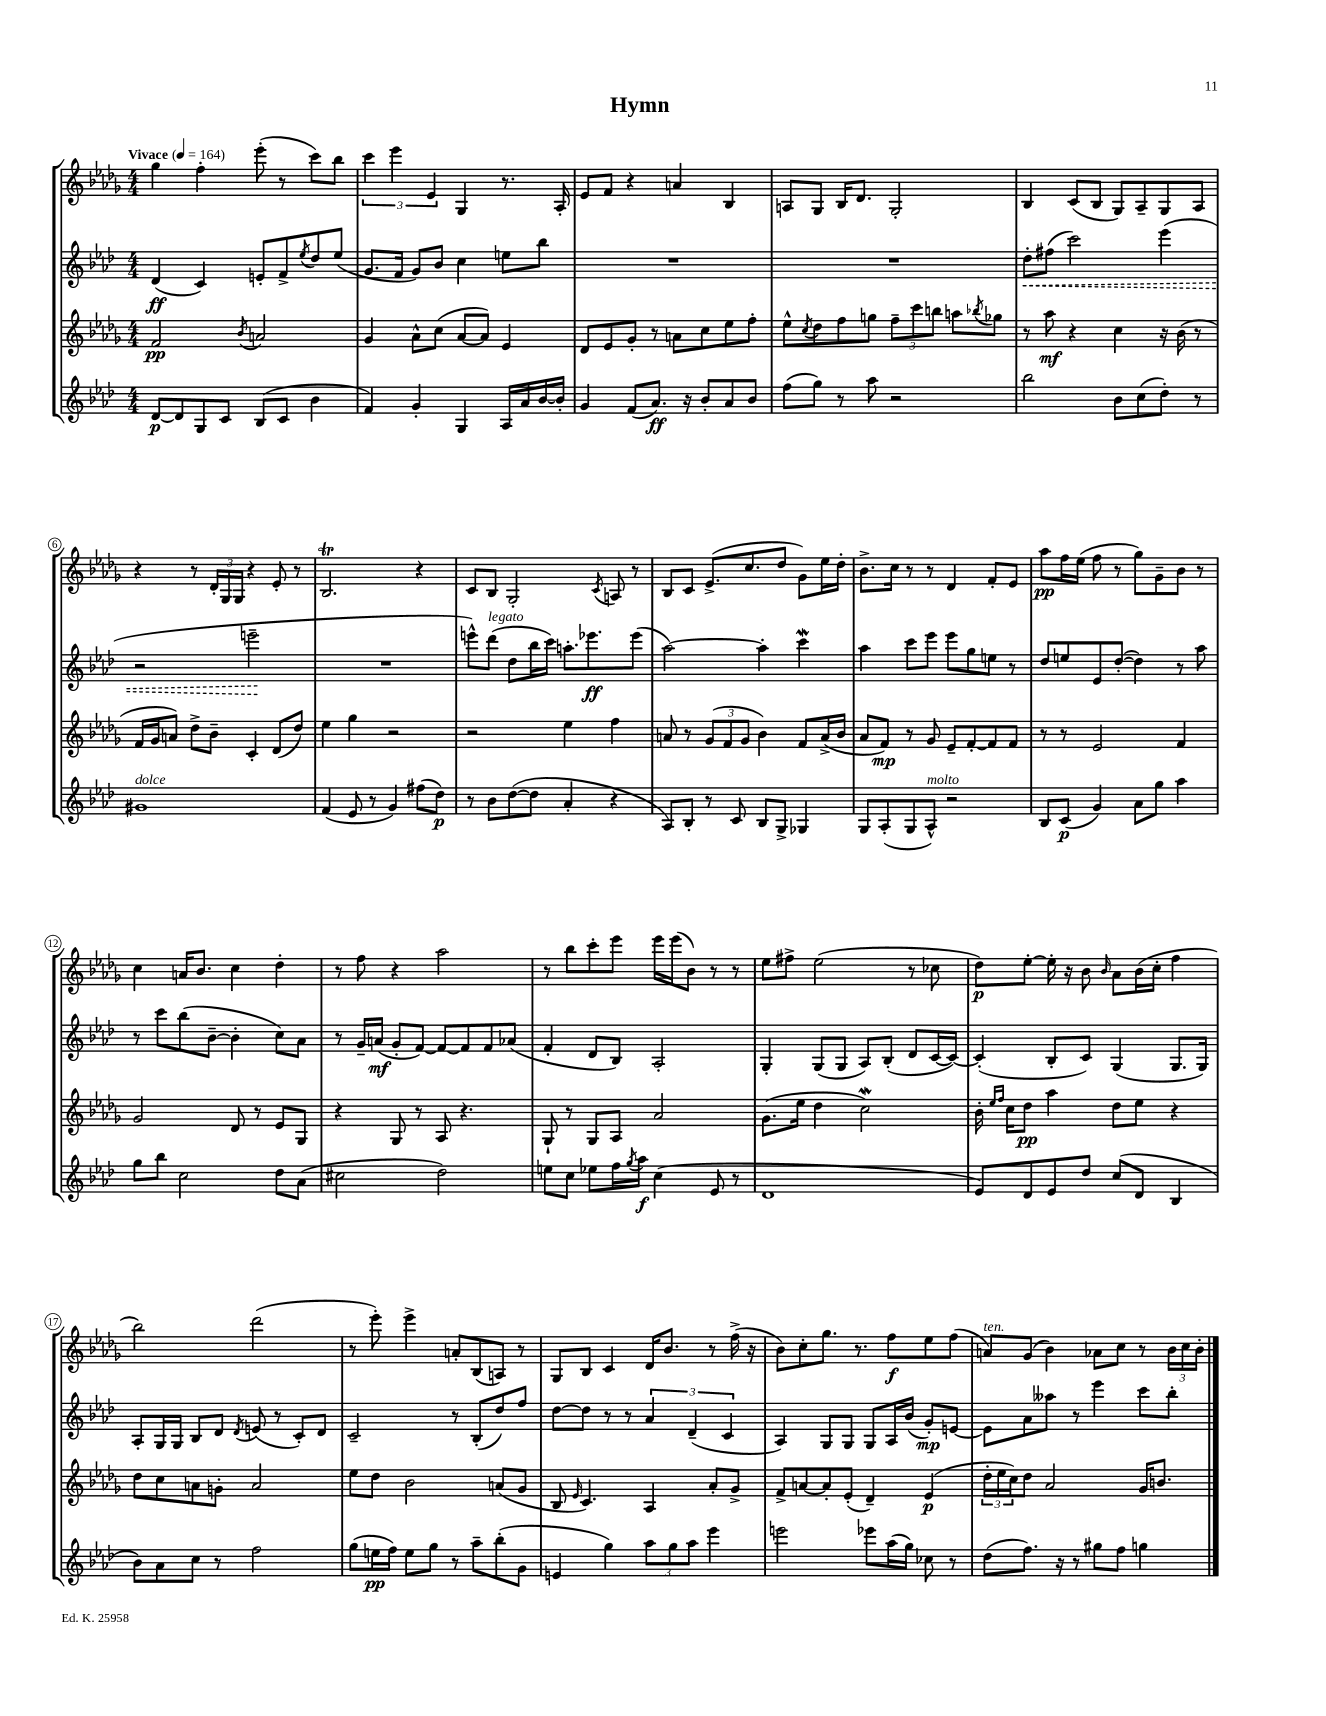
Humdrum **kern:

**kern	**dynam	**kern	**dynam	**kern	**dynam	**kern	**dynam
*part4	*part4	*part3	*part3	*part2	*part2	*part1	*part1
*staff4	*staff4	*staff3	*staff3	*staff2	*staff2	*staff1	*staff1
*clefG2	*	*clefG2	*	*clefG2	*	*clefG2	*
*k[b-e-a-d-]	*	*k[b-e-a-d-g-]	*	*k[b-e-a-d-]	*	*k[b-e-a-d-g-]	*
*M4/4	*	*M4/4	*	*M4/4	*	*M4/4	*
*MM164	*	*MM164	*	*MM164	*	*MM164	*
=1	=1	=1	=1	=1	=1	=1	=1
!	!	!	!	!	!	!LO:TX:a:B:t=Vivace	!
[8d-/L	p	2f/	pp	(4d-/	ff	4gg-\	.
8d-/]	.	.	.	.	.	.	.
8G/	.	.	.	4c/)	.	4ff'\	.
8c/J	.	.	.	.	.	.	.
.	.	8qb-/	.	.	.	.	.
(8B-/L	.	2an/	.	8en'/L	.	(8eee-'\	.
8c/J	.	.	.	8f^/	.	8r	.
.	.	.	.	8qee-/	.	.	.
4b-\	.	.	.	8dd-/	.	8ccc\L)	.
.	.	.	.	(8ee-/J	.	8bb-\J	.
=2	=2	=2	=2	=2	=2	=2	=2
4f/)	.	4g-/	.	8.g/L	.	6ccc\	.
.	.	.	.	.	.	6eee-\	.
.	.	.	.	16f/Jk	.	.	.
4g'/	.	8a-^^\L	.	8g/L)	.	.	.
.	.	.	.	.	.	6e-/	.
.	.	(8cc\J	.	8b-/J	.	.	.
4G/	.	[8a-/L	.	4cc\	.	4G-/	.
.	.	8a-/J])	.	.	.	.	.
16A-/LL	.	4e-/	.	8een\L	.	8.r	.
16a-/	.	.	.	.	.	.	.
[16b-/	.	.	.	8bb-\J	.	.	.
16b-'/JJ]	.	.	.	.	.	16A-'/	.
=3	=3	=3	=3	=3	=3	=3	=3
4g/	.	8d-/L	.	1r	.	8e-/L	.
.	.	8e-/	.	.	.	8f/J	.
(8f/L	.	8g-'/J	.	.	.	4r	.
8.a-/J)	ff	8r	.	.	.	.	.
.	.	8an\L	.	.	.	4an/	.
16r	.	.	.	.	.	.	.
8b-'/L	.	8cc\	.	.	.	.	.
8a-/	.	8ee-\	.	.	.	4B-/	.
8b-/J	.	8ff'\J	.	.	.	.	.
=4	=4	=4	=4	=4	=4	=4	=4
(8ff\L	.	8ee-^^\L	.	1r	.	8An/L	.
.	.	8qcc/	.	.	.	.	.
8gg\J)	.	8dd-\	.	.	.	8G-/J	.
8r	.	8ff\	.	.	.	16B-/KL	.
.	.	.	.	.	.	8.d-/J	.
8aa-\	.	8ggn\J	.	.	.	.	.
2r	.	12ff~\L	.	.	.	2G-'/	.
.	.	12ccc\	.	.	.	.	.
.	.	12bbn\J	.	.	.	.	.
.	.	8aan\L	.	.	.	.	.
.	.	8qbb-X/	.	.	.	.	.
.	.	8gg-X\J	.	.	.	.	.
=5	=5	=5	=5	=5	=5	=5	=5
!	!	!	!	!	!LO:HP:b	!	!
2bb-\	.	8r	.	8dd-'\L	<	4B-/	.
.	.	8aa-\	mf	(8ff#X\J	.	.	.
.	.	4r	.	2ccc\)	.	(8c/L	.
.	.	.	.	.	.	8B-/J	.
8b-\L	.	4cc\	.	.	.	8G-/L)	.
(8cc\	.	.	.	.	.	8A-~/	.
8dd-'\J)	.	16r	.	(4eee-\	.	8G-/	.
.	.	(16b-\	.	.	.	.	.
8r	.	8r	.	.	.	8A-/J	.
!!LO:LB:g=z
=6	=6	=6	=6	=6	=6	=6	=6
!LO:TX:a:i:t=dolce	!	!	!	!	!	!	!
1g#X	.	16f/LL	.	2r	.	4r	.
.	.	16g-/J	.	.	.	.	.
.	.	8an/J)	.	.	.	.	.
.	.	8dd-^\L	.	.	.	8r	.
.	.	8b-~\J	.	.	.	24d-'/LL	.
.	.	.	.	.	.	24G-/	.
.	.	.	.	.	.	24G-/JJ	.
.	.	4c'/	.	2eeen~\	.	4r	.
.	.	(8d-/L	.	.	.	8e-'/	.
.	.	8dd-/J)	.	.	.	8r	.
.	.	.	.	.	[	.	.
=7	=7	=7	=7	=7	=7	=7	=7
(4f/	.	4ee-\	.	1r	.	2.B-T/	.
8e-/	.	4gg-\	.	.	.	.	.
8r	.	.	.	.	.	.	.
4g/)	.	2r	.	.	.	.	.
(8ff#X\L	.	.	.	.	.	4r	.
8dd-\J)	p	.	.	.	.	.	.
=8	=8	=8	=8	=8	=8	=8	=8
8r	.	2r	.	8eeen^^\L)	.	8c/L	.
!	!	!	!	!LO:TX:a:i:t=legato	!	!	!
8b-\L	.	.	.	(8ddd-\J	.	8B-/J	.
([8dd-\	.	.	.	8dd-\L	.	2G-'/	.
8dd-\J]	.	.	.	16bb-\L	.	.	.
.	.	.	.	16ccc\JJ)	.	.	.
4a-'/	.	4ee-\	.	8.aan'\L	.	.	.
.	.	.	.	8.eee-X\	ff	.	.
.	.	.	.	.	.	8qc/	.
4r	.	4ff\	.	.	.	8An/	.
.	.	.	.	(8eee-\J	.	8r	.
=9	=9	=9	=9	=9	=9	=9	=9
8A-/L)	.	8an/	.	[2aa-\)	.	8B-/L	.
8B-'/J	.	8r	.	.	.	8c/J	.
8r	.	(12g-/L	.	.	.	(8.e-^/L	.
.	.	12f/	.	.	.	.	.
8c/	.	.	.	.	.	.	.
.	.	12g-/J	.	.	.	.	.
.	.	.	.	.	.	8.cc/	.
8B-/L	.	4b-\)	.	4aa-'\]	.	.	.
8G^/J	.	.	.	.	.	8dd-/J	.
4G-X/	.	8f/L	.	4cccW\	.	8g-\L)	.
.	.	(16a^/L	.	.	.	16ee-\L	.
.	.	16b-/JJ	.	.	.	16dd-'\JJ	.
=10	=10	=10	=10	=10	=10	=10	=10
8G/L	.	8a-/L	.	4aa-\	.	8.b-^\L	.
(8A-'/	.	8f/J)	mp	.	.	.	.
.	.	.	.	.	.	16cc\Jk	.
8G/	.	8r	.	8ccc\L	.	8r	.
!LO:TX:a:i:t=molto	!	!	!	!	!	!	!
8A-^^/J)	.	8g-/	.	8eee-\J	.	8r	.
2r	.	8e-~/L	.	8eee-\L	.	4d-/	.
.	.	[8f'/	.	8gg\	.	.	.
.	.	8f/]	.	8een\J	.	8f'/L	.
.	.	8f/J	.	8r	.	8e-/J	.
=11	=11	=11	=11	=11	=11	=11	=11
8B-/L	.	8r	.	8dd-/L	.	8aa-\L	pp
(8c/J	p	8r	.	8een/	.	16ff\L	.
.	.	.	.	.	.	(16ee-\JJ	.
4g/)	.	2e-/	.	8e-/	.	8ff\	.
.	.	.	.	([8dd-'/J	.	8r	.
8a-\L	.	.	.	4dd-\])	.	8gg-\L)	.
8gg\J	.	.	.	.	.	8g-~\	.
4aa-\	.	4f/	.	8r	.	8b-\J	.
.	.	.	.	8aa-\	.	8r	.
!!LO:LB:g=z
=12	=12	=12	=12	=12	=12	=12	=12
8gg\L	.	2g-/	.	8r	.	4cc\	.
8bb-\J	.	.	.	8ccc\L	.	.	.
2cc\	.	.	.	(8bb-\	.	16an/KL	.
.	.	.	.	.	.	8.b-/J	.
.	.	.	.	[8b-~\J	.	.	.
.	.	8d-/	.	4b-'\]	.	4cc\	.
.	.	8r	.	.	.	.	.
8dd-\L	.	8e-/L	.	8cc\L)	.	4dd-'\	.
(8a-\J	.	8G-/J	.	8a-\J	.	.	.
=13	=13	=13	=13	=13	=13	=13	=13
2cc#X\	.	4r	.	8r	.	8r	.
.	.	.	.	16g~/LL	.	8ff\	.
.	.	.	.	(16an/JJ	mf	.	.
.	.	8G-/	.	8g'/L	.	4r	.
.	.	8r	.	[8f/J)	.	.	.
2dd-\)	.	8A-/	.	8f/L_	.	2aa-\	.
.	.	4.r	.	8f/]	.	.	.
.	.	.	.	8f/	.	.	.
.	.	.	.	(8a-X/J	.	.	.
=14	=14	=14	=14	=14	=14	=14	=14
8een\L	.	8G-`/	.	4f'/	.	8r	.
8cc\J	.	8r	.	.	.	8bb-\L	.
8ee-X\L	.	8G-/L	.	8d-/L	.	8ccc'\	.
16ff\L	.	8A-/J	.	8B-/J)	.	8eee-\J	.
8qgg/	.	.	.	.	.	.	.
16aa-\JJ	f	.	.	.	.	.	.
(4cc\	.	2a-/	.	2A-'/	.	16eee-\LL	.
.	.	.	.	.	.	(16eee-\J	.
.	.	.	.	.	.	8b-\J)	.
8e-/	.	.	.	.	.	8r	.
8r	.	.	.	.	.	8r	.
=15	=15	=15	=15	=15	=15	=15	=15
1d-	.	(8.g-\L	.	4G'/	.	8ee-\L	.
.	.	.	.	.	.	8ff#X^\J	.
.	.	16ee-\Jk	.	.	.	.	.
.	.	4dd-\	.	(8G/L	.	(2ee-\	.
.	.	.	.	8G/J	.	.	.
.	.	2ccW\)	.	8A-/L)	.	.	.
.	.	.	.	(8B-'/J	.	.	.
.	.	.	.	8d-/L	.	8r	.
.	.	.	.	[16c/L	.	8cc-X\	.
.	.	.	.	16c/JJ_)	.	.	.
=16	=16	=16	=16	=16	=16	=16	=16
8e-/L)	.	16b-'\	.	(4c'/]	.	8dd-\L)	p
.	.	16qqee-/LL	.	.	.	.	.
.	.	16qqff/JJ	.	.	.	.	.
.	.	16cc\KL	.	.	.	.	.
8d-/	.	8dd-\J	pp	.	.	[8ee-'\J	.
8e-/	.	4aa-\	.	8B-'/L	.	16ee-'\]	.
.	.	.	.	.	.	16r	.
8dd-/J	.	.	.	8c/J)	.	8b-\	.
.	.	.	.	.	.	16qqb-/	.
(8cc/L	.	8dd-\L	.	(4G/	.	8a-\L	.
8d-/J	.	8ee-\J	.	.	.	(16b-\L	.
.	.	.	.	.	.	16cc'\JJ	.
4B-/	.	4r	.	8.G/L	.	4ff\	.
.	.	.	.	16G/Jk)	.	.	.
!!LO:LB:g=z
=17	=17	=17	=17	=17	=17	=17	=17
8b-\L)	.	8dd-\L	.	8A-'/L	.	2bb-\)	.
8a-\	.	8cc\	.	16G/L	.	.	.
.	.	.	.	16G/JJ	.	.	.
8cc\J	.	8an\	.	8B-/L	.	.	.
8r	.	8gn'\J	.	8d-/J	.	.	.
.	.	.	.	8qd-/	.	.	.
2ff\	.	2a/	.	(8en/	.	(2ddd-\	.
.	.	.	.	8r	.	.	.
.	.	.	.	8c'/L)	.	.	.
.	.	.	.	8d-/J	.	.	.
=18	=18	=18	=18	=18	=18	=18	=18
(8gg\L	.	8ee-\L	.	2c~/	.	8r	.
16een\L	pp	8dd-\J	.	.	.	8eee-'\)	.
16ff\JJ)	.	.	.	.	.	.	.
8ee\L	.	2b-\	.	.	.	4eee-^\	.
8gg\J	.	.	.	.	.	.	.
8r	.	.	.	8r	.	8an'/L	.
8aa-~\L	.	.	.	(8B-'/L	.	(8B-/	.
(8bb-'\	.	(8an/L	.	8dd-/)	.	8An/J)	.
8g\J	.	8g-/J	.	8ff/J	.	8r	.
=19	=19	=19	=19	=19	=19	=19	=19
4en/	.	8B-/	.	[8dd-\L	.	8G-/L	.
.	.	16qqe-/	.	.	.	.	.
.	.	4.c/)	.	8dd-\J]	.	8B-/J	.
4gg\)	.	.	.	8r	.	4c/	.
.	.	.	.	8r	.	.	.
12aa-\L	.	4A-/	.	6a-/	.	16d-/KL	.
.	.	.	.	.	.	8.b-/J	.
12gg\	.	.	.	.	.	.	.
12aa-\J	.	.	.	(6d-~/	.	.	.
4eee-\	.	8a-'/L	.	.	.	8r	.
.	.	.	.	6c/	.	.	.
.	.	8g-^/J	.	.	.	(16ff^\	.
.	.	.	.	.	.	16r	.
=20	=20	=20	=20	=20	=20	=20	=20
2eeen\	.	8f^/L	.	4A-/)	.	8b-\L)	.
.	.	[8an/	.	.	.	8cc'\	.
.	.	8a'/]	.	8G/L	.	8.gg-\J	.
.	.	(8e-'/J	.	8G/J	.	.	.
.	.	.	.	.	.	8.r	.
8eee-X\L	.	4d-~/)	.	8G/L	.	.	.
(16aa-\L	.	.	.	16A-/L	.	8ff\L	f
16gg\JJ)	.	.	.	(16b-/JJ	.	.	.
8cc-X\	.	(4e-/	p	8g'/L)	mp	8ee-\	.
8r	.	.	.	[8en/J	.	(8ff\J	.
=21	=21	=21	=21	=21	=21	=21	=21
!	!	!	!	!	!	!LO:TX:a:i:t=ten.	!
(8dd-\L	.	24dd-'\LL	.	8e\L]	.	8an/L)	.
.	.	24ee-\	.	.	.	.	.
.	.	24cc\J)	.	.	.	.	.
8.ff\J)	.	8dd-\J	.	8a-\	.	(8g-/J	.
.	.	2a-/	.	8aa--X\J	.	4b-\)	.
16r	.	.	.	.	.	.	.
8r	.	.	.	8r	.	.	.
8gg#X\L	.	.	.	4eee-\	.	8a-X\L	.
8ff\J	.	.	.	.	.	8cc\J	.
4ggn\	.	16g-/KL	.	8ccc\L	.	8r	.
.	.	8.bn/J	.	.	.	.	.
.	.	.	.	8bb-'\J	.	24b-\LL	.
.	.	.	.	.	.	24cc\	.
.	.	.	.	.	.	24b-'\JJ	.
==	==	==	==	==	==	==	==
*-	*-	*-	*-	*-	*-	*-	*-
